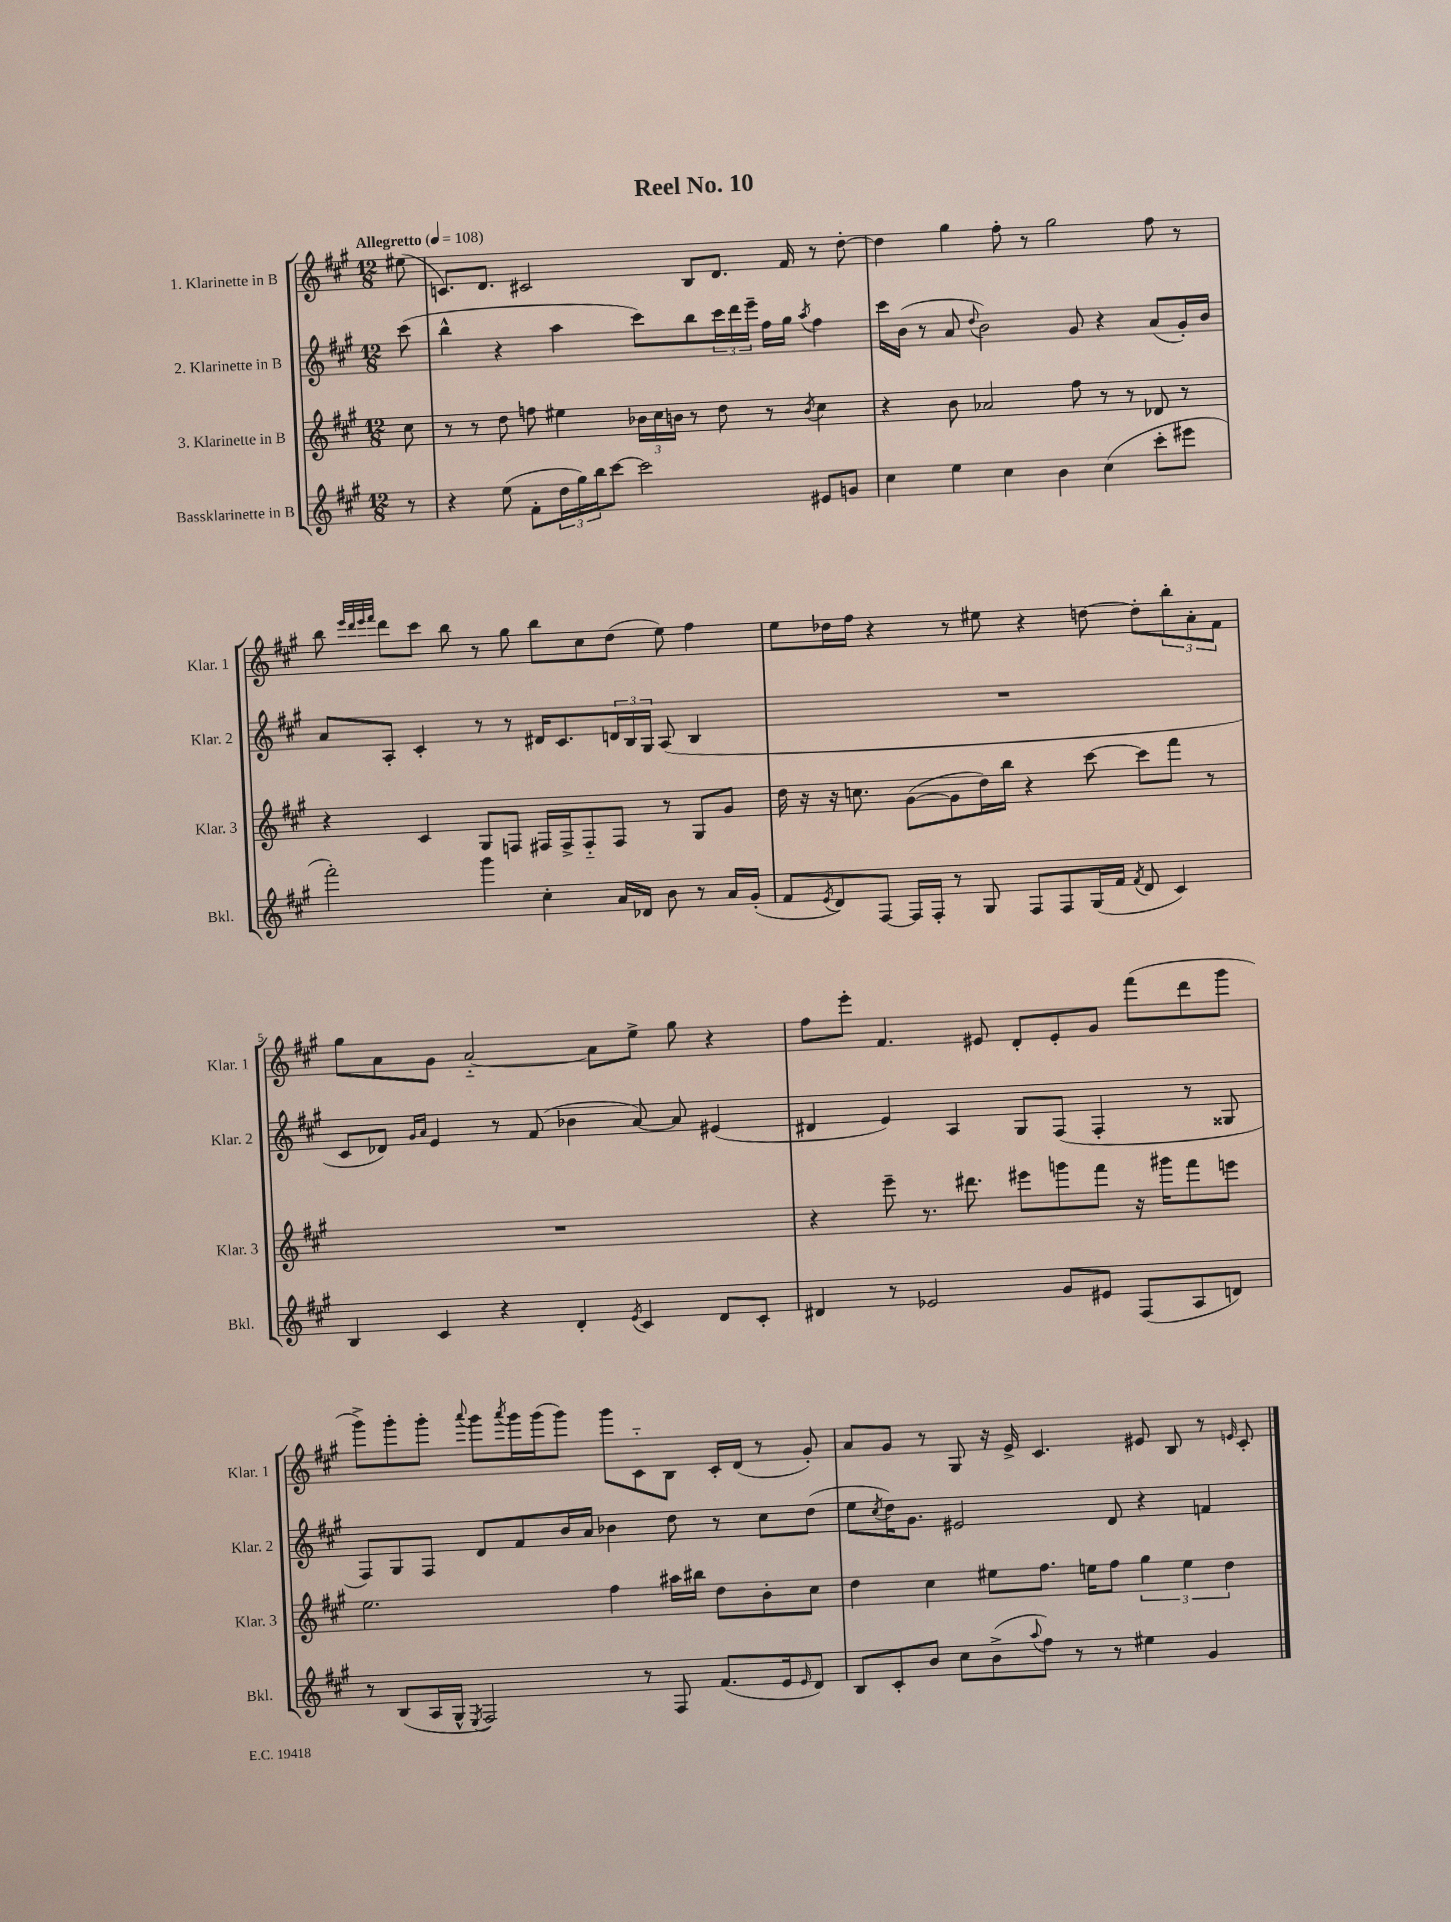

**kern	**kern	**kern	**kern
*part4	*part3	*part2	*part1
*staff4	*staff3	*staff2	*staff1
*I"Bassklarinette in B	*I"3. Klarinette in B	*I"2. Klarinette in B	*I"1. Klarinette in B
*I'Bkl.	*I'Klar. 3	*I'Klar. 2	*I'Klar. 1
*clefG2	*clefG2	*clefG2	*clefG2
*k[f#c#g#]	*k[f#c#g#]	*k[f#c#g#]	*k[f#c#g#]
*M12/8	*M12/8	*M12/8	*M12/8
*MM108	*MM108	*MM108	*MM108
=	=	=	=
!	!	!	!LO:TX:a:B:t=Allegretto
8r	8cc#\	(8ccc#\	(8ee#X\
=1	=1	=1	=1
4r	8r	4bb^^\	8.cn/L)
.	8r	.	.
.	.	.	8.d/J
(8ee\	8dd\	4r	.
8f#'\L	8ffn\	.	2c#X/
24dd\L	4ee#X\	4aa\	.
24gg#\)	.	.	.
24bb\J	.	.	.
[8ccc#\J	.	.	.
2ccc#\]	24b-X\LL	8ccc#\L)	.
.	24cc#\	.	.
.	24bn\JJ	.	.
.	8r	8bb\	8B/L
.	8dd\	24ccc#\L	8.d/J
.	.	24ddd\	.
.	.	24eee~\JJ	.
.	8r	16ff#\LL	.
.	.	16gg#\JJ	16f#/
.	8qb/	8qaa/	.
8e#X/L	4cc#\	4ff#\	8r
8gn/J	.	.	[8dd'\
=2	=2	=2	=2
4cc#\	4r	16ccc#\LL	4dd\]
.	.	(16b\JJ	.
.	.	8r	.
4ee\	8b\	8a/	4gg#\
.	.	8qqdd/	.
.	2a-X/	2b\)	.
4cc#\	.	.	8ff#'\
.	.	.	8r
4b\	.	.	2gg#\
.	8ff#\	8g#/	.
(4cc#\	8r	4r	.
.	8r	.	.
8ccc#'\L	8d-X/	(8a/L	8ff#\
8eee#X\J	8r	16g#'/L)	8r
.	.	16b/JJ	.
!!LO:LB:g=z
=3	=3	=3	=3
2fff#'\)	4r	8a/L	8bb\
.	.	.	32qqeee/LLL
.	.	.	32qqddd/
.	.	.	32qqeee/
.	.	.	32qqfff#/JJJ
.	.	8A'/J	8ddd\L
.	4c#/	4c#'/	8ccc#\J
.	.	.	8bb\
4ggg#\	8G#/L	8r	8r
.	8Fn/J	8r	8gg#\
4cc#'\	16F#X/LL	16d#X/KL	8bb\L
.	16F#^/J	8.c#/	.
.	8F#/	.	8cc#\
16a/LL	8F#/J	24dn/L	(8dd\J
.	.	24B/	.
16d-X/JJ	.	.	.
.	.	24G#/JJ	.
8b\	8r	(8A/	8ee\)
8r	8G#/L	4B/	4ff#\
16a/LL	8g#/J	.	.
(16g#'/JJ	.	.	.
=4	=4	=4	=4
8f#/L	16dd\	1.r	8ee\L
.	16r	.	.
8qe/	.	.	.
8d/)	16r	.	16dd-X\L
.	8.ccn\	.	16ff#\JJ
[8F#/J	.	.	4r
16F#/LL]	([8g#\L	.	.
16F#'/JJ	.	.	.
8r	8g#\]	.	8r
8G#/	16dd\L)	.	8ee#X\
.	16bb\JJ	.	.
8F#/L	4r	.	4r
8F#/	.	.	.
(16G#/L	[8ccc#\	.	[8ddn\
16f#/JJ	.	.	.
8qf#/	.	.	.
8d/	8ccc#\L]	.	8dd'\L]
4c#/)	8fff#\J	.	12bb'\
.	.	.	12a'\
.	8r	.	.
.	.	.	12f#\J
!!LO:LB:g=z
=5	=5	=5	=5
4B/	1.r	8c#/L	8gg#\L
.	.	8d-X/J)	8a\
.	.	16qqg#/LL	.
.	.	16qqa/JJ	.
4c#/	.	4e/	8g#\J
.	.	.	[2a/
4r	.	8r	.
.	.	(8f#/	.
4d'/	.	4b-X\	.
.	.	.	8a\L]
8qe/	.	.	.
4c#/	.	[8a/)	8ee^\J
.	.	8a/]	8gg#\
8d/L	.	(4e#X/	4r
8c#'/J	.	.	.
=6	=6	=6	=6
4d#X/	4r	4d#X/	8ff#\L
.	.	.	8eee'\J
8r	8eee~\	4e/)	4.f#/
2e-X/	8.r	.	.
.	.	4A/	.
.	8.ddd#X\	.	.
.	.	.	8e#X/
.	8eee#X\L	8G#/L	8d'/L
8g#/L	8gggn\	(8F#/J	8e#'/
8e#X/J	8fff#\J	4F#'/	8g#/J
(8F#/L	16r	.	(8fff#\L
.	16ggg#X\KL	.	.
8A/	8fff#\	8r	8ddd\
8dn/J)	8eeen\J	8G##X/	8ggg#\J
!!LO:LB:g=z
=7	=7	=7	=7
8r	2.ee\	8F#/L)	8ggg#^\L)
(8B/L	.	8G#/	8ggg#'\
16A/L	.	8F#/J	8ggg#'\J
16G#^^/JJ	.	.	.
8qE/	.	.	8qqaaa/
2F#/)	.	8d/L	8ggg#\L
.	.	.	8qaaa/
.	.	8f#/	16ggg#\L
.	.	.	(16ggg#\J
.	.	16b/L	8ggg#\J)
.	.	16a/JJ	.
.	4ff#\	4b-X\	8ggg#\L
8r	.	.	8c#\
8F#/	16aa#X\LL	8dd\	8B\J
.	16bb#X\JJ	.	.
(8.f#/L	8dd\L	8r	16c#'/LL
.	.	.	(16d/JJ
.	8b'\	8cc#\L	8r
16e/k	.	.	.
16qqe/	.	.	.
8d/J)	8cc#\J	(8dd\J	8g#'/)
=8	=8	=8	=8
8B/L	4dd\	8ee\L	8a/L
.	.	8qcc#/	.
8c#'/	.	16dd\K)	8g#/J
.	.	8.g#\J	.
8b/J	4cc#\	.	8r
8cc#\L	.	2e#X/	8G#/
(8b^\	8ee#X\L	.	16r
.	.	.	16e^/
8qqaa/	.	.	.
8ff#\J)	8.ff#\J	.	4.c#/
8r	.	.	.
.	16een\KL	.	.
8r	8ff#\J	8d/	.
4ee#X\	6gg#\	4r	8e#X/
.	.	.	8B/
.	6ee\	.	.
4g#/	.	4fn/	8r
.	6dd\	.	.
.	.	.	16qqen/
.	.	.	8c#'/
==	==	==	==
*-	*-	*-	*-
